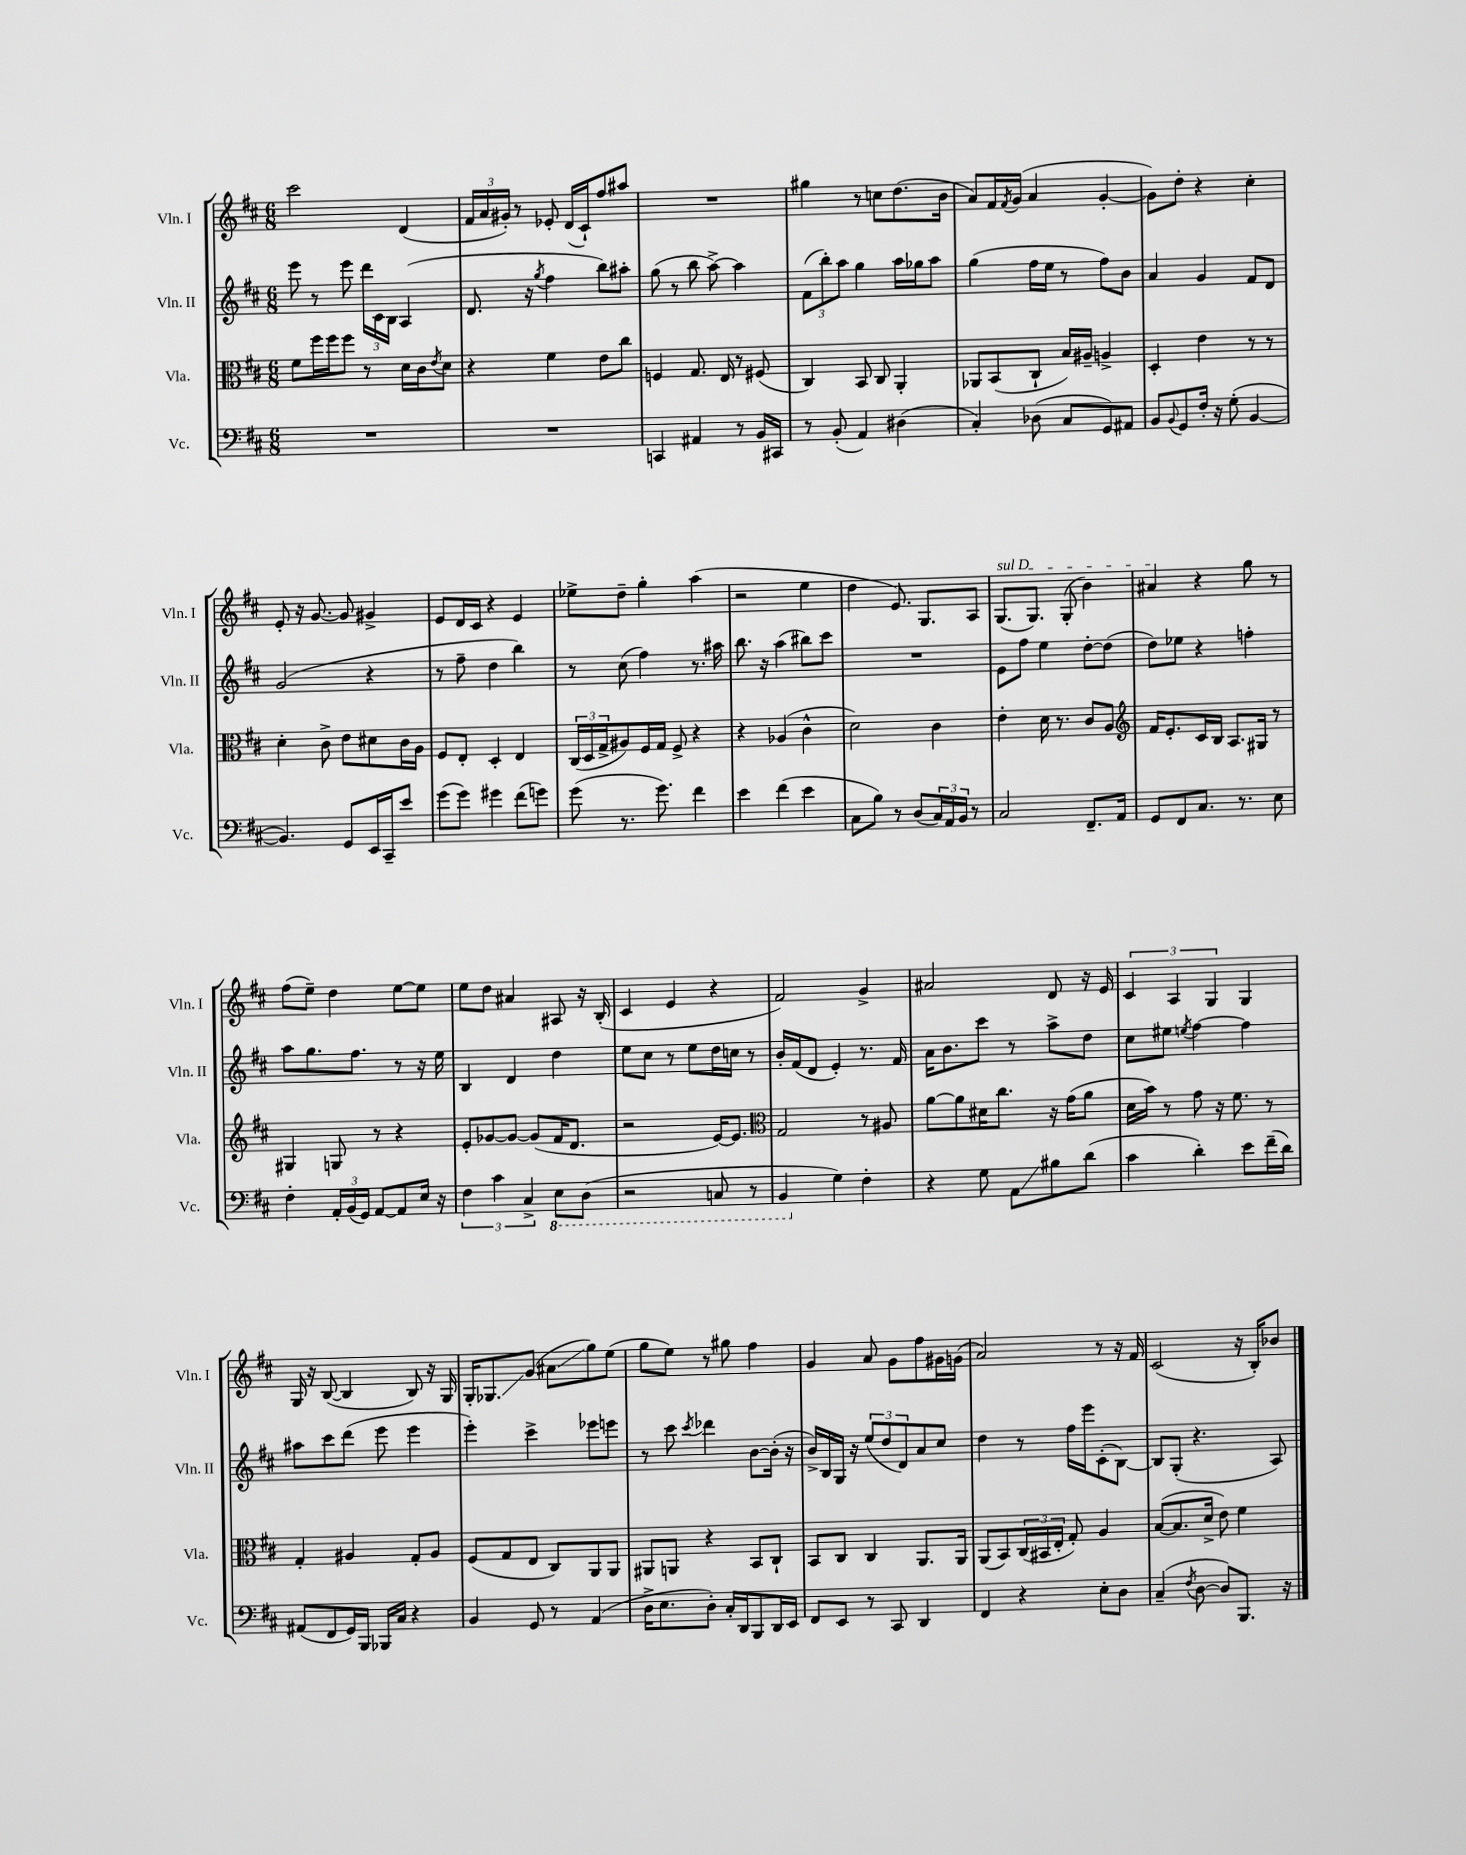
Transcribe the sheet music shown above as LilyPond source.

<<
\new StaffGroup <<
\new Staff = "s0" \with { instrumentName = "Vln. I" shortInstrumentName = "Vln. I" } {
    \clef treble \key d \major \numericTimeSignature \time 6/8
    cis'''2 d'4( |
    \tuplet 3/2 { fis'16 a'16 gis'16-.) } r8 ees'8-. d'16( cis'16-!) fis''8 ais''8 |
    R2. |
    gis''4 r8 c''8 d''8.( b'16 |
    a'8) fis'16 \acciaccatura { fis'8 } g'16( a'4 g'4~-. |
    g'8) d''8-. r4 cis''4-. |
    e'8-. r16 g'8.~ g'8 gis'4-> |
    e'8 d'16 cis'16 r4 e'4 |
    ees''8-> d''8-- g''4-. a''4( |
    r2 e''4 |
    d''4 e'8.) g8. a8 |
    \once \override TextSpanner.bound-details.left.text = \markup { \italic "sul D" } g8.\startTextSpan( g8.) g8-.( b'4) |
    ais'4\stopTextSpan r4 g''8 r8 |
    fis''8( e''8--) d''4 e''8~ e''8 |
    e''8 d''8 ais'4 ais8 r16 b16-.( |
    cis'4 e'4 r4 |
    fis'2) g'4-> |
    ais'2 d'8 r16 e'16 |
    \tuplet 3/2 { cis'4 a4 g4 } g4 |
    g16 r16 b8~( b4 b8) r16 g16 |
    g16-. ges8.\glissando g'8( ais'8\glissando g''8) e''8( |
    g''8 e''8) r8 gis''8 fis''4 |
    g'4 a'8 g'8 fis''8 gis'16 g'16( |
    a'2) r8 r16 fis'16 |
    cis'2( r16 b16-.) bes'8 \bar "|." |
}
\new Staff = "s1" \with { instrumentName = "Vln. II" shortInstrumentName = "Vln. II" } {
    \clef treble \key d \major \numericTimeSignature \time 6/8
    e'''8 r8 e'''8 \tuplet 3/2 { d'''16 cis'16 b16 } a4( |
    d'8. r16 \acciaccatura { g''8 } fis''4 b''8) ais''8-. |
    g''8( r8 b''8 a''8~->) a''4 |
    \tuplet 3/2 { fis'8( b''8-.) a''8 } g''4 a''16 ges''16 a''8 |
    g''4( fis''16 e''16 r8 fis''8) b'8 |
    a'4 g'4 fis'8 d'8 |
    g'2( r4 |
    r8 fis''8-- d''4 b''4) |
    r8 cis''8( fis''4) r8. ais''16 |
    b''8. r16 a''4( bis''8) cis'''8 |
    R2. |
    e'8 fis''8 e''4 d''8~-. d''8( |
    d''8) ees''8 r4 f''4-. |
    a''8 g''8. fis''8. r8 r16 e''16 |
    b4 d'4 d''4 |
    e''8 cis''8 r8 e''8 d''16 c''16 r8 |
    b'16-. fis'16( d'8 e'4-.) r8. fis'16 |
    a'16 b'8. cis'''8 r8 a''8-> d''8 |
    cis''8 eis''8 \acciaccatura { e''8 } fis''4~ fis''4 |
    ais''8 cis'''8 d'''8( e'''8 e'''4 |
    e'''4-.) cis'''4-> ees'''8 e'''8 |
    r8 cis'''8 \acciaccatura { cis'''8 } des'''4 b'8~ b'16-.( r16 |
    b'16->) b16 g16 r16 \tuplet 3/2 { e''8( d''8 d'8) } a'8 cis''8 |
    d''4 r8 fis''16 e'''16 cis'8-.( b8~) |
    b8 g8-.( r4. a8) \bar "|." |
}
\new Staff = "s2" \with { instrumentName = "Vla." shortInstrumentName = "Vla." } {
    \clef alto \key d \major \numericTimeSignature \time 6/8
    fis'8 fis''16 fis''16 fis''8 r8 d'16 cis'16 \acciaccatura { e'8 } d'8 |
    r4 fis'4 e'8 cis''8 |
    f4 g8. e16 r8 fis8( |
    cis4) b,8 cis8 a,4-. |
    aes,8 b,8( cis8-! b16) ais16-- a4-> |
    d4-. e'4 r8 r8 |
    d'4-. cis'8-> e'8 dis'8 cis'16 a16 |
    fis8 e8-. d4-. e4 |
    \tuplet 3/2 { cis16( d16 g16-> } ais8) fis16 g16 fis8-> r4 |
    r4 aes4( cis'4-^ |
    d'2) cis'4 |
    e'4-. d'16 r8. cis'8 a8 |
    \clef treble fis'16 e'8.-. cis'16 b16 a8. gis16 r8 |
    gis4 g8 r8 r4 |
    e'8-. ges'8~ ges'8~ ges'8( fis'16 d'8. |
    r2 e'16~) e'8. |
    \clef alto g2 r8 ais8 |
    a'8~ a'8 dis'16 cis''8. r16 g'16( a'8 |
    d'16 b'16) r8 g'8 r16 fis'8. r8 |
    g4-. ais4 g8-. ais8 |
    fis8( g8 e8 cis8) a,8 a,8 |
    ais,8 a,8 r4 b,8 cis8-! |
    b,8 cis8 cis4 a,8. a,16 |
    a,8( b,8) \tuplet 3/2 { cis16( bis,16 e16-. } g8-.) a4 |
    b8~( b8. d'16-> e'8) fis'4 \bar "|." |
}
\new Staff = "s3" \with { instrumentName = "Vc." shortInstrumentName = "Vc." } {
    \clef bass \key d \major \numericTimeSignature \time 6/8
    R2. |
    R2. |
    c,4 ais,4 r8 b,16 cis,16 |
    r8 b,8-.( a,4) dis4( |
    cis4-.) des8( cis8 g,8) ais,8 |
    b,8 \appoggiatura { b,8 } g,8 fis16-. r16 g8-.( b,4~ |
    b,4.) g,8 e,16 cis,16-- e'8 |
    g'8( g'8) gis'4 fis'8( g'8) |
    g'8( r8. g'8.) fis'4 |
    e'4 fis'4( e'4 |
    cis8 b8) r8 d8( \tuplet 3/2 { cis16) a,16 b,16 } r8 |
    cis2 fis,8.-- a,16 |
    g,8 fis,8 cis8. r8. e8 |
    fis4-. \tuplet 3/2 { a,16-. b,16( g,16) } a,8~ a,8 e16 r16 |
    \tuplet 3/2 { fis4 cis'4 cis4-> } \ottava #-1 e,8 d,8( |
    r2 c,8 r8 |
    b,,4 \ottava #0 g4) fis4-. |
    r4 g8 a,8\glissando bis8 d'8( |
    cis'4 d'4-.) e'8 fis'16--( d'16) |
    ais,8( fis,8 g,16) b,,16 bes,,16 cis16 r4 |
    b,4 g,8 r8 a,4( |
    d16-> e8. d8-.) cis16-. d,16 b,,8 d,16 e,16 |
    fis,8 e,8 r8 cis,8 d,4 |
    fis,4 r4 e8-. d8 |
    cis4--( \acciaccatura { fis8 } d8~ d8) b,,8. r16 \bar "|." |
}
>>
>>
\layout { \context { \Score \remove "Bar_number_engraver" } }
